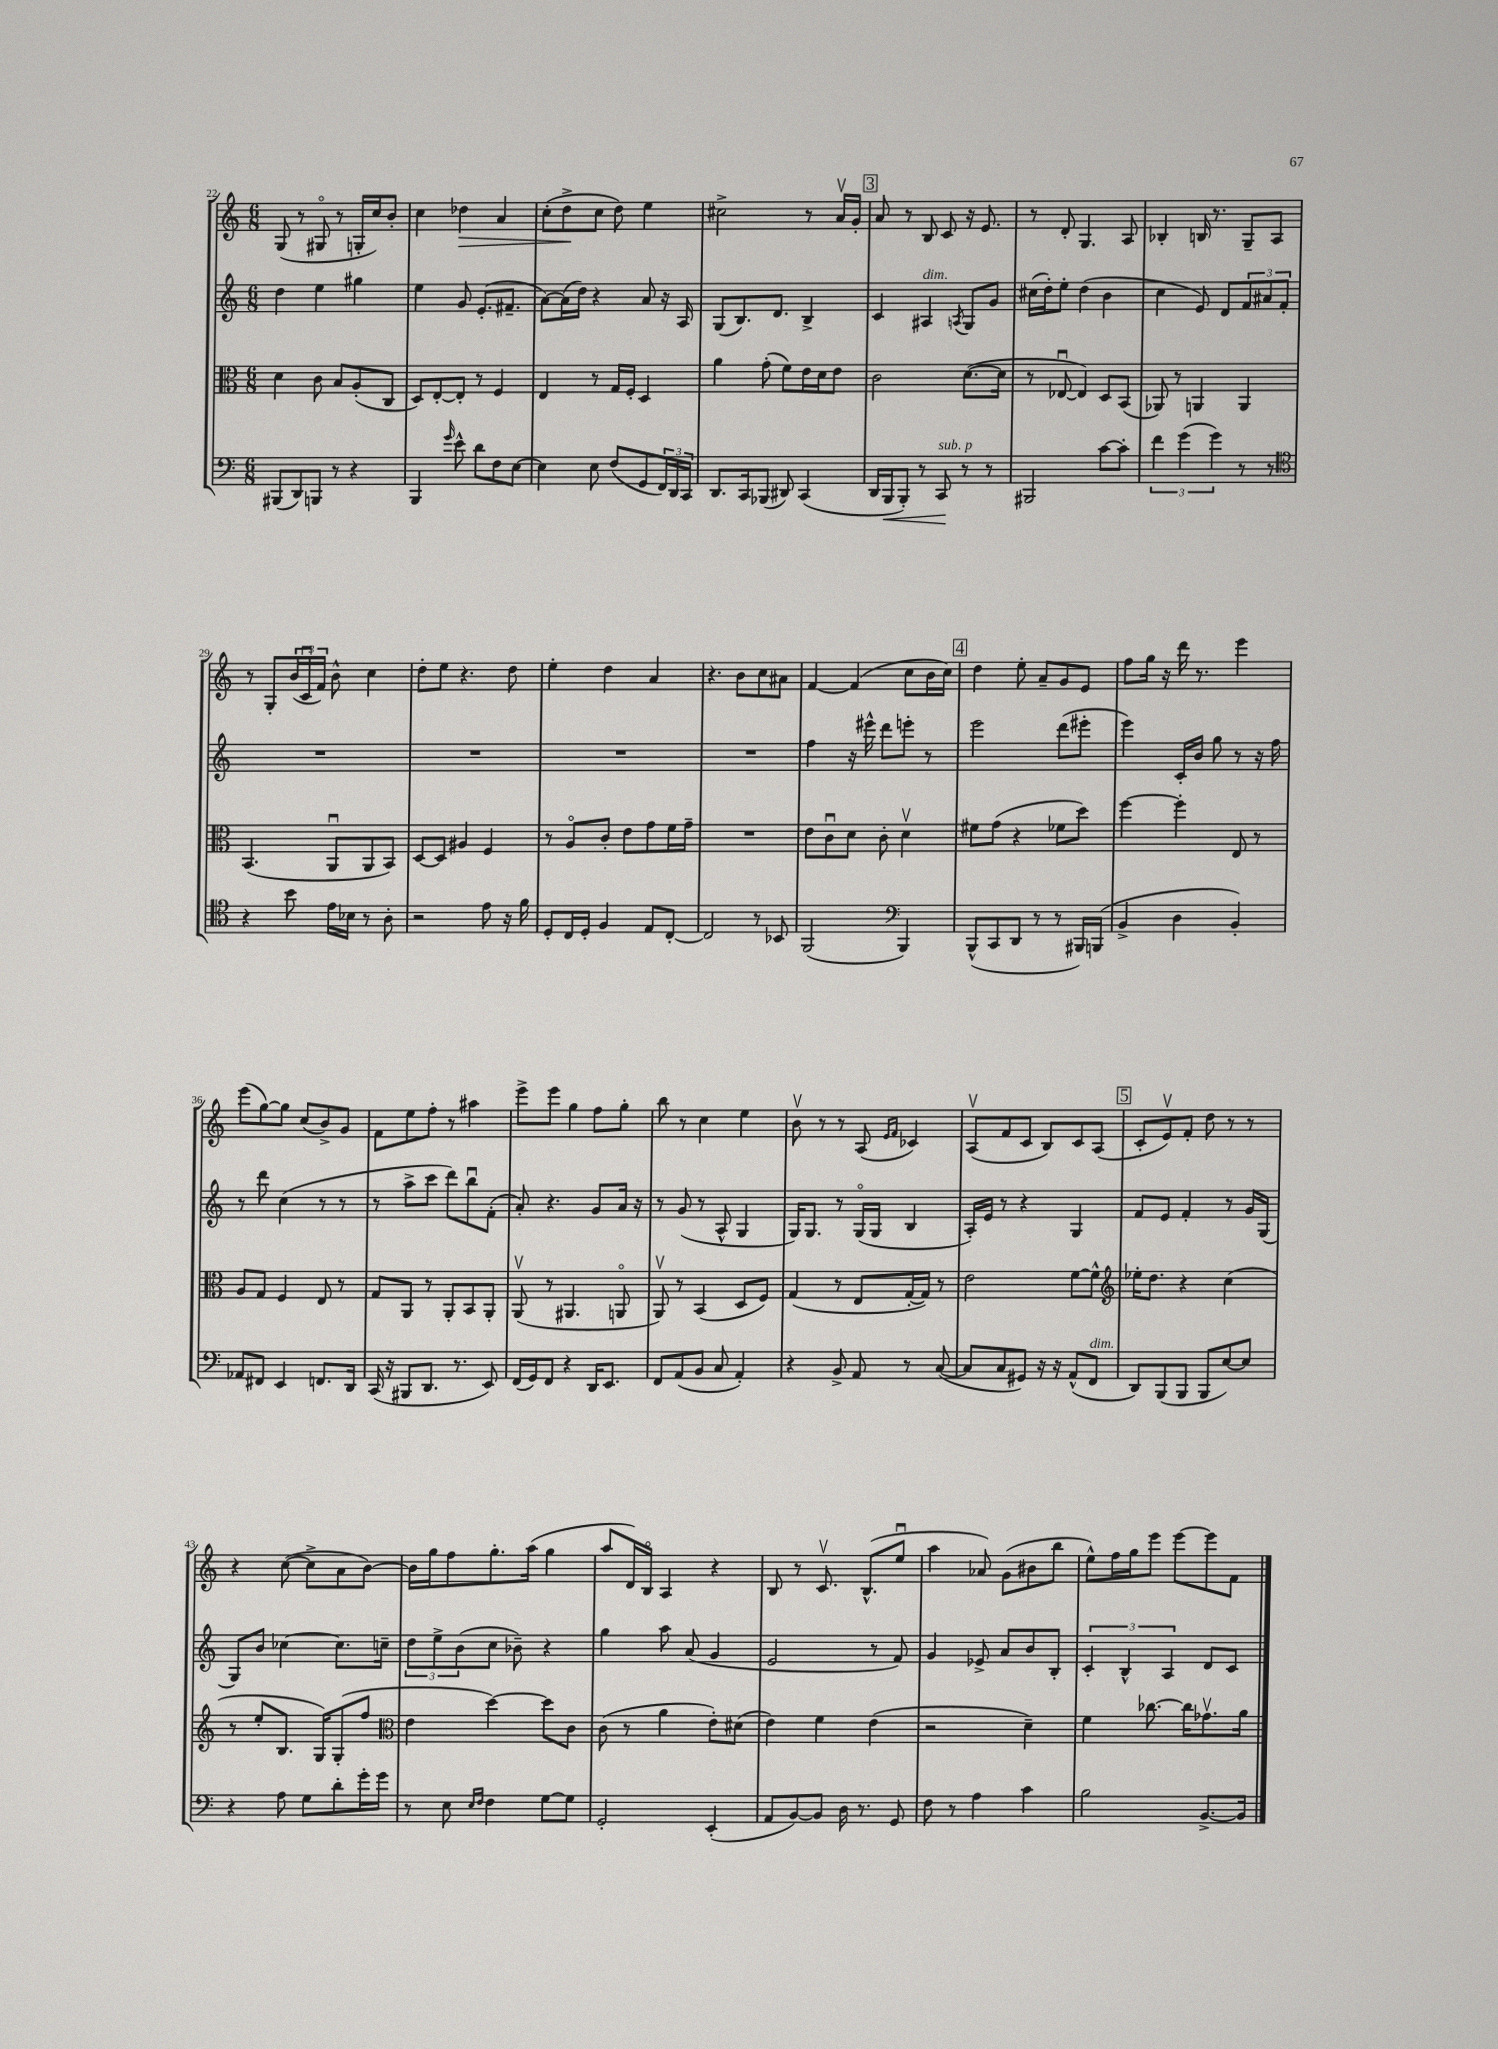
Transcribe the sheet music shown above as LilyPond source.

<<
\new StaffGroup <<
\new Staff = "s0" {
    \clef treble \key c \major \numericTimeSignature \time 6/8
    g8( r8 gis8\flageolet r8 g16-. c''16) b'8-. |
    c''4 des''4\> a'4 |
    c''8-.( d''8->\! c''8 d''8) e''4 |
    cis''2-> r8 a'16\upbow g'16-. |
    \mark \markup { \box "3" } a'8 r8 b8 c'8 r16 e'8. |
    r8 d'8-. g4. a8 |
    bes4-. b16 r8. g8-- a8 |
    r8 g8-. \tuplet 3/2 { b'16( c'16\downbow f'16) } b'8-^ c''4 |
    d''8-. e''8 r4. d''8 |
    e''4-. d''4 a'4 |
    r4. b'8 c''8 ais'8 |
    f'4~ f'4( c''8 b'16 c''16) |
    \mark \markup { \box "4" } d''4 e''8-. a'8-- g'8 e'8 |
    f''8 g''16 r16 d'''16 r8. e'''4 |
    e'''8( g''8~) g''8 c''8( b'8->) g'8 |
    f'8 e''8 f''8-. r8 ais''4 |
    e'''8-> e'''8 g''4 f''8 g''8-. |
    b''8 r8 c''4 e''4 |
    b'8\upbow r8 r8 a8( \grace { e'16 f'16 } ces'4) |
    a8\upbow( f'8 c'8 b8) c'8 a8( |
    \mark \markup { \box "5" } c'8-. e'8\upbow) f'8-. d''8 r8 r8 |
    r4 c''8~( c''8-> a'8 b'8~) |
    b'16 g''16 f''8 g''8.-. a''16( g''4 |
    a''8 d'16) b16\flageolet a4 r4 |
    b8 r8 c'8.\upbow b8.-^( e''8\downbow |
    a''4 aes'8) g'8( bis'8 b''8 |
    e''8-^) f''16 g''16 e'''8 e'''8~ e'''8 f'8 \bar "|." |
}
\new Staff = "s1" {
    \clef treble \key c \major \numericTimeSignature \time 6/8
    d''4 e''4 gis''4 |
    e''4 g'8 e'8.-.( fis'8.-- |
    a'8~) a'16( d''16) r4 a'8 r16 a16 |
    g8( b8.) d'8. b4-> |
    \mark \markup { \box "3" } c'4 ais4^\markup { \italic "dim." } \acciaccatura { a8 } g8 g'8 |
    cis''16( d''16-.) e''8-. d''4( b'4 |
    c''4 e'8) d'8 \tuplet 3/2 { f'8 ais'8 f'8-. } |
    R2. |
    R2. |
    R2. |
    R2. |
    f''4 r16 eis'''16-^ d'''8 e'''8-. r8 |
    \mark \markup { \box "4" } e'''2 d'''8( eis'''8-. |
    e'''4) c'16-. b'16 g''8 r8 r16 f''16 |
    r8 d'''8 c''4( r8 r8 |
    r8 a''8-> c'''8 d'''8) b''8\downbow f'8-.( |
    a'8-.) r4. g'8 a'16 r16 |
    r8 g'8( r8 a8-^ g4 |
    g16) g8. r8 g16\flageolet( g16 b4 |
    a16-.) e'16 r8 r4 g4 |
    \mark \markup { \box "5" } f'8 e'8 f'4-. r8 g'16 g16( |
    g8) b'8 ces''4~ ces''8. c''16-- |
    \tuplet 3/2 { d''8 e''8-> b'8( } c''8 bes'8--) r4 |
    g''4 a''8 a'8( g'4 |
    e'2 r8 f'8) |
    g'4 ees'8-> a'8 b'8 b8-. |
    \tuplet 3/2 { c'4-. b4-^ a4 } d'8 c'8 \bar "|." |
}
\new Staff = "s2" {
    \clef alto \key c \major \numericTimeSignature \time 6/8
    d'4 c'8 b8 a8-.( c8 |
    d8) e8~-. e8-. r8 f4 |
    e4 r8 g16 f16-. d4 |
    a'4 g'8-.( f'8) e'16 d'16 e'8 |
    \mark \markup { \box "3" } c'2 d'8.~( d'16 |
    r8 ees8~\downbow ees4) d8 b,8( |
    aes,8) r8 a,4 a,4 |
    b,4.( a,8\downbow a,8 b,8) |
    d8~ d8 ais4 f4 |
    r8 a8\flageolet c'8-. e'8 g'8 f'16 g'16-- |
    R2. |
    e'8 c'8\downbow d'8 c'8-. d'4\upbow |
    \mark \markup { \box "4" } fis'8 g'8( r4 fes'8 d''8) |
    f''4~ f''4-. e8 r8 |
    a8 g8 f4 e8 r8 |
    g8 a,8 r8 a,8-. b,8 a,8-. |
    a,8\upbow( r8 ais,4. a,8\flageolet |
    a,8\upbow) r8 b,4( d8 f8) |
    g4( r8 e8 g16~-. g16) r8 |
    e'2 f'8~ f'8-^ |
    \mark \markup { \box "5" } \clef treble ees''16-. d''8. r4 c''4( |
    r8 e''8-. b8. g16) g8-.( f''8 |
    \clef alto e'4 d''4~) d''8 c'8 |
    c'8( r8 a'4 e'8-.) dis'8( |
    e'4) f'4 e'4( |
    r2 d'4--) |
    f'4 ces''8.~ ces''16 ges'8.\upbow a'16 \bar "|." |
}
\new Staff = "s3" {
    \clef bass \key c \major \numericTimeSignature \time 6/8
    bis,,8( d,8) b,,8 r8 r4 |
    b,,4 \grace { g'16 } e'8-^ d'8 f8 e8~ |
    e4 e8 f8( g,8 \tuplet 3/2 { f,16) d,16 c,16 } |
    d,8. c,16 bes,,8( dis,8) c,4( |
    \mark \markup { \box "3" } d,16 b,,16\< b,,8-.) r8 c,8\!^\markup { \italic "sub. p" } r8 r8 |
    bis,,2 c'8~ c'8-. |
    \tuplet 3/2 { f'4 g'4( g'4) } r8 r8 |
    \clef tenor r4 b'8 e'16 bes16 r8 a8-. |
    r2 e'8 r16 f'16 |
    d8-. c16 d16-. f4 e8 c8~-. |
    c2 r8 bes,8 |
    f,2( \clef bass b,,4) |
    \mark \markup { \box "4" } b,,8-^( c,8 d,8 r8 r8 bis,,16) b,,16( |
    b,4-> d4 b,4-.) |
    aes,8 fis,8 e,4 f,8. d,16 |
    c,16( r16 bis,,8 d,8. r8. e,8) |
    f,16( g,16) f,8 r4 d,16 e,8. |
    f,8 a,8( b,8 c8 a,4-.) |
    r4 b,8-> a,8 r8 c8~( |
    c8 c8 gis,8) r16 r16 a,8-^( f,8^\markup { \italic "dim." } |
    \mark \markup { \box "5" } d,8) b,,8( b,,8 b,,8 e8~) e8 |
    r4 a8 g8 d'8-. g'16-. g'16 |
    r8 e8 \grace { e16 f16 } f4 g8~ g8 |
    g,2-. e,4-.( |
    a,8 b,8~) b,8 d16 r8. g,8 |
    f8 r8 a4 c'4 |
    b2 b,8.~-> b,16 \bar "|." |
}
>>
>>
\layout { \context { \Score currentBarNumber = #22 } }
